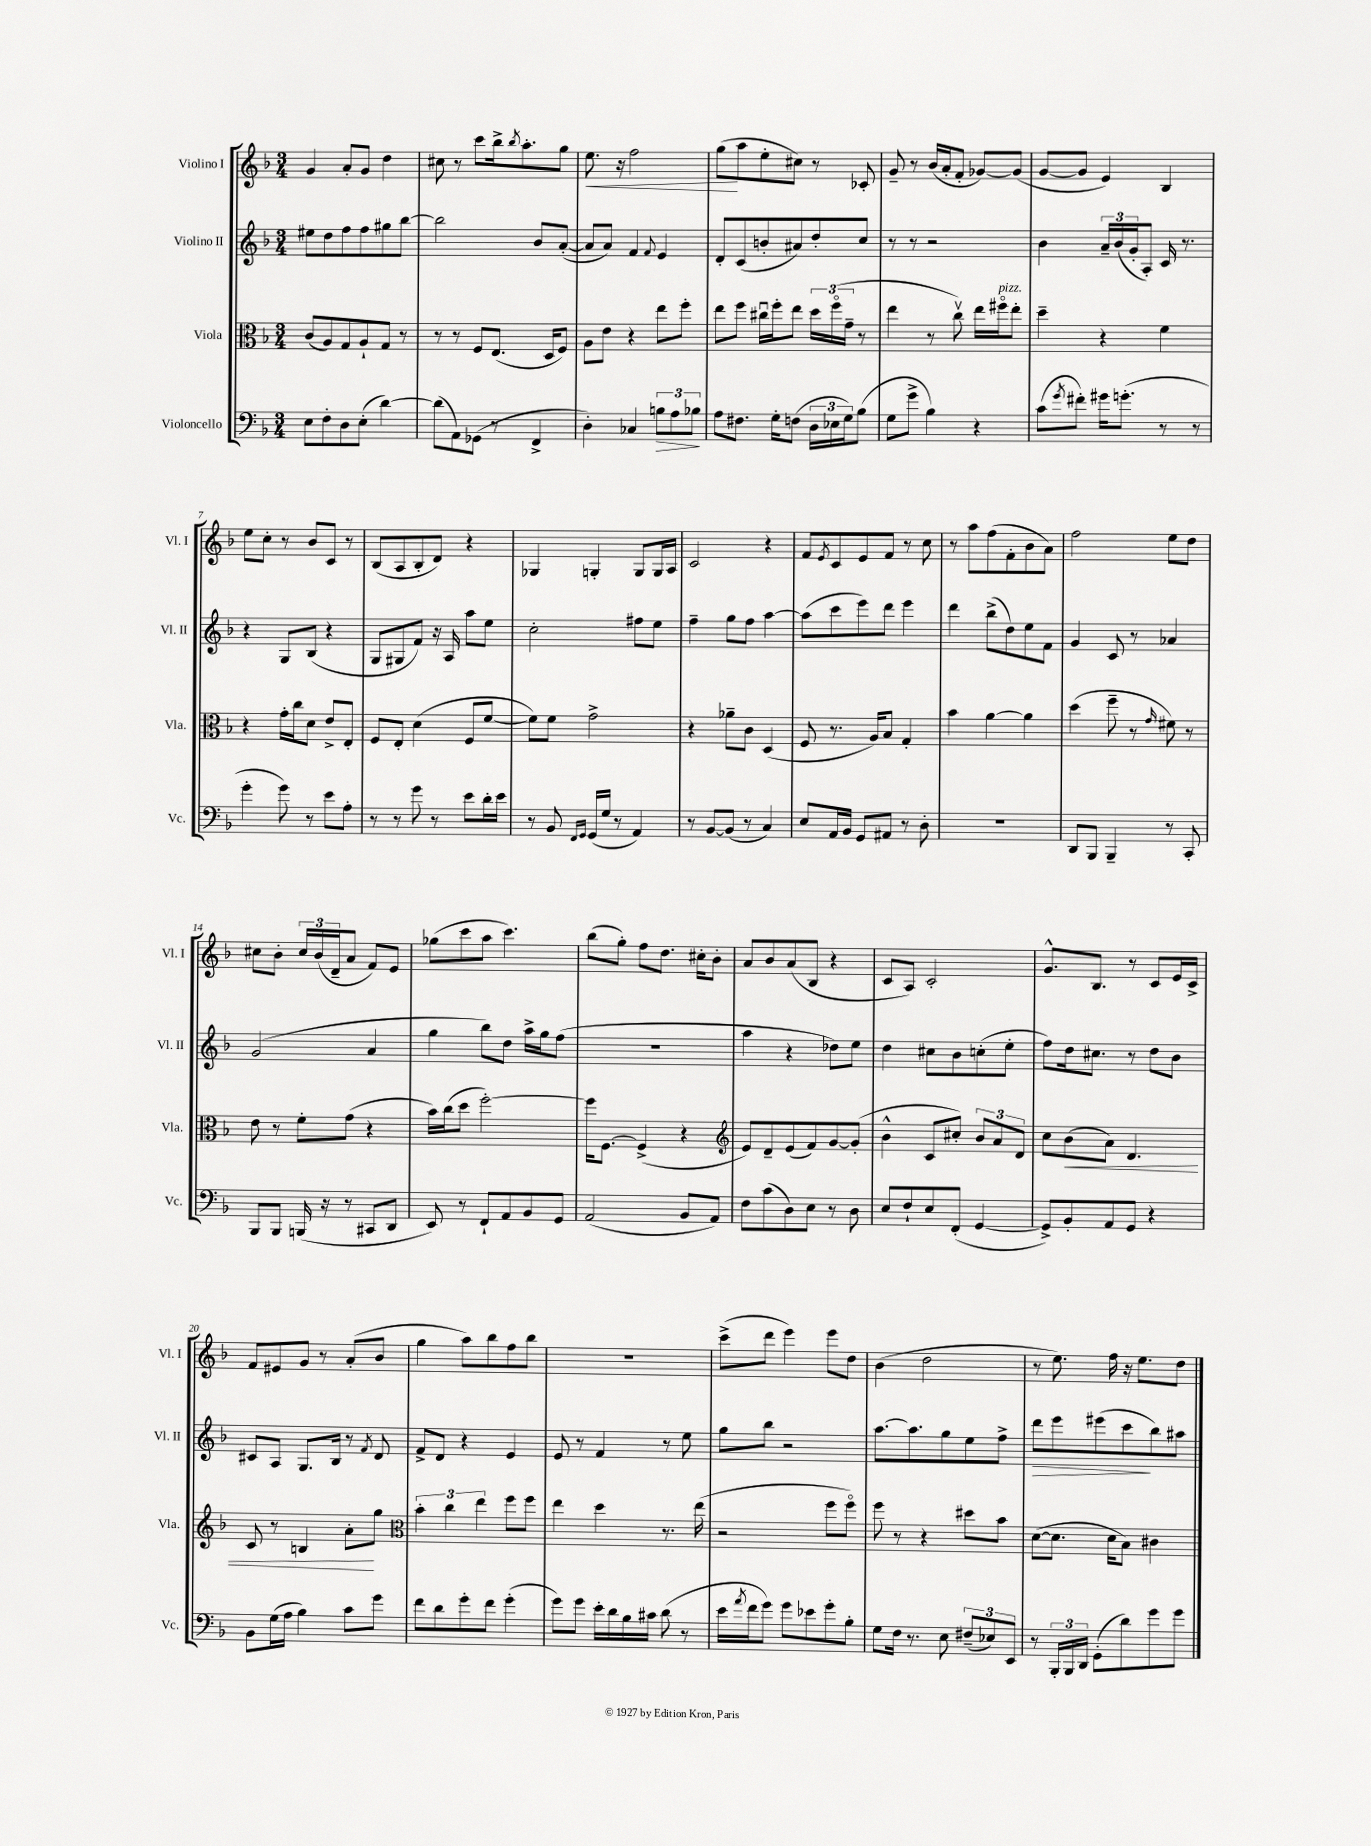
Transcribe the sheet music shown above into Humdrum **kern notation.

**kern	**dynam	**kern	**dynam	**kern	**dynam	**kern	**dynam
*part4	*part4	*part3	*part3	*part2	*part2	*part1	*part1
*staff4	*staff4	*staff3	*staff3	*staff2	*staff2	*staff1	*staff1
*I"Violoncello	*	*I"Viola	*	*I"Violino II	*	*I"Violino I	*
*I'Vc.	*	*I'Vla.	*	*I'Vl. II	*	*I'Vl. I	*
*clefF4	*	*clefC3	*	*clefG2	*	*clefG2	*
*k[b-]	*	*k[b-]	*	*k[b-]	*	*k[b-]	*
*M3/4	*	*M3/4	*	*M3/4	*	*M3/4	*
=1	=1	=1	=1	=1	=1	=1	=1
8E\L	.	(8c/L	.	8ee#X\L	.	4g/	.
8F'\	.	8A/)	.	8dd\	.	.	.
8D\	.	8G/	.	8ff\	.	8a'/L	.
(8E'\J	.	8A`/	.	8ff\	.	8g/J	.
[4d\)	.	8G/J	.	8gg#X\	.	4dd\	.
.	.	8r	.	[8bb-\J	.	.	.
=2	=2	=2	=2	=2	=2	=2	=2
(8d\L]	.	8r	.	2bb-\]	.	8cc#X\	.
8AA\)	.	8r	.	.	.	8r	.
(8GG-X\J	.	8F/L	.	.	.	8ccc\L	.
8r	.	(8.E/J	.	.	.	16bb-^\k	.
.	.	.	.	.	.	8qbb-/	.
.	.	.	.	.	.	8.aa'\	.
4FF^/	.	.	.	8b-/L	.	.	.
.	.	16D/KL	.	.	.	.	.
.	.	8F/J)	.	([8a'/J	.	8gg\J	.
=3	=3	=3	=3	=3	=3	=3	=3
!	!	!	!	!	!	!	!LO:HP:b
4D'\)	.	8A\L	.	8a/L]	.	8.ee\	<
.	.	8e\J	.	8a/J)	.	.	.
.	.	.	.	.	.	16r	.
4C-X/	.	4r	.	4f/	.	2ff\	.
.	.	.	.	8qqf/	.	.	.
!	!LO:HP:b	!	!	!	!	!	!
12Bn\L	>	8ee\L	.	4e/	.	.	.
12A\	.	.	.	.	.	.	.
.	.	8ff'\J	.	.	.	.	.
12B-X\J	.	.	.	.	.	.	.
.	]	.	.	.	.	.	.
=4	=4	=4	=4	=4	=4	=4	=4
8A\L	.	8ee\L	.	8d'/L	.	(8gg\L	.
8.F#X\J	.	8ff\J	.	(8c/	.	8aa\	[
.	.	16cc#Xu\LL	.	8bn'/	.	8ee'\	.
16G'\KL	.	16ff'\J	.	.	.	.	.
(8Fn\J	.	8ee\J	.	8a#X/)	.	8cc#X\J)	.
24D\LL	.	24dd\LL	.	8dd'/	.	8r	.
24E-X\	.	(24ff\	.	.	.	.	.
24G\J)	.	24g~\JJ	.	.	.	.	.
(8B-\J	.	8r	.	8cc/J	.	8c-X'/	.
=5	=5	=5	=5	=5	=5	=5	=5
8G\L	.	4ee\	.	8r	.	8g~/	.
8g^\J	.	.	.	8r	.	8r	.
4B-\)	.	8r	.	2r	.	(16b-/LL	.
.	.	.	.	.	.	16a'/J	.
.	.	8ccv\)	.	.	.	8f'/J	.
4r	.	16ee\LL	.	.	.	[8g-X/L)	.
!	!	!LO:TX:a:i:t=pizz.	!	!	!	!	!
.	.	16ff#X\J	.	.	.	.	.
.	.	8ee'\J	.	.	.	(8g-/J]	.
=6	=6	=6	=6	=6	=6	=6	=6
(8c\L	.	4dd~\	.	4b-\	.	[8g/L	.
8qg/	.	.	.	.	.	.	.
8f#X'\J)	.	.	.	.	.	8g/J]	.
16g#X\KL	.	4r	.	24a~/LL	.	4e/)	.
.	.	.	.	(24b-/	.	.	.
(8.gn'\J	.	.	.	.	.	.	.
.	.	.	.	24g'/J	.	.	.
.	.	.	.	8A'/J)	.	.	.
8r	.	4f\	.	16c/	.	4B-/	.
.	.	.	.	8.r	.	.	.
8r	.	.	.	.	.	.	.
!!LO:LB:g=z
=7	=7	=7	=7	=7	=7	=7	=7
4g'\	.	4r	.	4r	.	8ee\L	.
.	.	.	.	.	.	8cc'\J	.
8g\)	.	16g'\LL	.	8G/L	.	8r	.
.	.	16cc\J	.	.	.	.	.
8r	.	8d\J	.	(8B-/J	.	8b-/L	.
8e\L	.	8e^/L	.	4r	.	8c/J	.
8A'\J	.	8E'/J	.	.	.	8r	.
=8	=8	=8	=8	=8	=8	=8	=8
8r	.	8F/L	.	8G/L	.	(8B-/L	.
8r	.	8E'/J	.	8G#X/	.	8A/	.
8g\	.	(4d\	.	8f/J)	.	8B-'/	.
8r	.	.	.	16r	.	8d/J)	.
.	.	.	.	16A/	.	.	.
8e\L	.	8F/L	.	8aa\L	.	4r	.
16d'\L	.	[8f/J	.	8ee\J	.	.	.
16e\JJ	.	.	.	.	.	.	.
=9	=9	=9	=9	=9	=9	=9	=9
8r	.	8f\L])	.	2cc'\	.	4G-X/	.
8BB-/	.	8f\J	.	.	.	.	.
16qqFF/LL	.	.	.	.	.	.	.
16qqGG/JJ	.	.	.	.	.	.	.
(16GG/LL	.	2g^\	.	.	.	4Gn'/	.
16G/JJ	.	.	.	.	.	.	.
8r	.	.	.	.	.	.	.
4AA/)	.	.	.	8ff#X\L	.	8G/L	.
.	.	.	.	8ee\J	.	16G/L	.
.	.	.	.	.	.	16A/JJ	.
=10	=10	=10	=10	=10	=10	=10	=10
8r	.	4r	.	4ff~\	.	2c/	.
[8BB-/L	.	.	.	.	.	.	.
(8BB-/J]	.	8a-X~\L	.	8gg\L	.	.	.
8r	.	8c\J	.	8ff\J	.	.	.
4C/)	.	(4D/	.	[4aa\	.	4r	.
=11	=11	=11	=11	=11	=11	=11	=11
8E/L	.	8F/	.	(8aa\L]	.	8f/L	.
.	.	.	.	.	.	8qe/	.
16AA/L	.	8.r	.	8ccc\	.	8c/	.
16BB-/JJ	.	.	.	.	.	.	.
8GG/L	.	.	.	8eee\)	.	8e/	.
.	.	16A/KL)	.	.	.	.	.
8AA#X/J	.	8B-/J	.	8ddd\J	.	8f/J	.
8r	.	4G'/	.	4eee\	.	8r	.
8D'\	.	.	.	.	.	8cc\	.
=12	=12	=12	=12	=12	=12	=12	=12
2.r	.	4b-\	.	4ddd\	.	8r	.
.	.	.	.	.	.	8aa\L	.
.	.	[4a\	.	(8bb-^\L	.	(8ff\	.
.	.	.	.	8dd\)	.	8f'\	.
.	.	4a\]	.	8ee\	.	8b-\	.
.	.	.	.	8f\J	.	8a\J)	.
=13	=13	=13	=13	=13	=13	=13	=13
8DD/L	.	(4dd\	.	4g/	.	2ff\	.
8BBB-/J	.	.	.	.	.	.	.
4BBB-~/	.	8ff~\	.	8c/	.	.	.
.	.	8r	.	8r	.	.	.
.	.	16qqg/	.	.	.	.	.
8r	.	8f#X\)	.	4a-X/	.	8ee\L	.
8CC'/	.	8r	.	.	.	8dd\J	.
!!LO:LB:g=z
=14	=14	=14	=14	=14	=14	=14	=14
8BBB-/L	.	8e\	.	(2g/	.	8cc#X\L	.
8BBB-/J	.	8r	.	.	.	8b-'\J	.
(16BBBn/	.	8f'\L	.	.	.	24cc#/LL	.
.	.	.	.	.	.	(24b-/	.
16r	.	.	.	.	.	.	.
.	.	.	.	.	.	24d~/J	.
8r	.	(8g\J	.	.	.	8a/J	.
8CC#X/L	.	4r	.	4a/	.	8f/L)	.
8DD/J	.	.	.	.	.	8e/J	.
=15	=15	=15	=15	=15	=15	=15	=15
8EE/)	.	16b-\LL)	.	4gg\	.	(8gg-X\L	.
.	.	(16cc\J	.	.	.	.	.
8r	.	8dd\J	.	.	.	8ccc\	.
8FF`/L	.	[2ff'\)	.	8bb-\L)	.	8aa\J	.
8AA/	.	.	.	8dd\J	.	4.ccc\)	.
8BB-/	.	.	.	16aa^\LL	.	.	.
.	.	.	.	16gg\J	.	.	.
8GG/J	.	.	.	(8ff\J	.	.	.
=16	=16	=16	=16	=16	=16	=16	=16
(2AA/	.	16ff\KL]	.	2.r	.	(8bb-\L	.
.	.	[8.F\J	.	.	.	.	.
.	.	.	.	.	.	8gg'\J)	.
.	.	(4F^/]	.	.	.	8ff\L	.
.	.	.	.	.	.	8.dd\J	.
8BB-/L	.	4r	.	.	.	.	.
.	.	.	.	.	.	16cc#X'\KL	.
8AA/J)	.	.	.	.	.	8b-'\J	.
=17	=17	=17	=17	=17	=17	=17	=17
*	*	*clefG2	*	*	*	*	*
8F\L	.	8e/L)	.	4aa\	.	8a/L	.
(8c\	.	8d~/	.	.	.	8b-/	.
8D\)	.	(8e/	.	4r	.	(8a/	.
8E\J	.	8f/)	.	.	.	8B-/J	.
8r	.	[8g/	.	8dd-X\L)	.	4r	.
8D\	.	(8g'/J]	.	8ee\J	.	.	.
=18	=18	=18	=18	=18	=18	=18	=18
8E/L	.	4b-^^\	.	4dd\	.	8c/L	.
8F`/	.	.	.	.	.	8A/J)	.
8E/	.	8c/L	.	8cc#X\L	.	2c'/	.
(8FF'/J	.	8cc#X'/J)	.	8b-\	.	.	.
[4GG/	.	12b-/L	.	(8ccn'\	.	.	.
.	.	12a/	.	.	.	.	.
.	.	.	.	8ee'\J	.	.	.
.	.	12d/J	.	.	.	.	.
=19	=19	=19	=19	=19	=19	=19	=19
8GG^/L])	.	8cc\L	.	8ff\L)	.	8.g^^/L	.
!	!	!	!LO:HP:b	!	!	!	!
8BB-'/	.	(8b-\	<	16dd\k	.	.	.
.	.	.	.	8.cc#X\J	.	8.B-/J	.
8AA/	.	8a\J)	.	.	.	.	.
8GG/J	.	4.d/	.	8r	.	8r	.
4r	.	.	.	8dd\L	.	8c/L	.
.	.	.	.	8b-\J	.	16e/L	.
.	.	.	.	.	.	16c^/JJ	.
!!LO:LB:g=z
=20	=20	=20	=20	=20	=20	=20	=20
8BB-\L	.	8c/	.	8c#X/L	.	8f/L	.
(16G\L	.	8r	.	8A/J	.	8e#X/	.
16A\JJ	.	.	.	.	.	.	.
4B-\)	.	4Bn/	.	8.G/L	.	8g/J	.
.	.	.	.	.	.	8r	.
.	.	.	.	16B-/Jk	.	.	.
8c\L	.	8a'\L	.	8r	.	(8a'/L	.
.	.	.	.	8qf/	.	.	.
8g\J	.	8gg\J	[	8d/	.	8b-/J	.
=21	=21	=21	=21	=21	=21	=21	=21
*	*	*clefC3	*	*	*	*	*
8f\L	.	6b-'\	.	8f^/L	.	4gg\	.
8d\	.	.	.	8d/J	.	.	.
.	.	6cc\	.	.	.	.	.
8g'\	.	.	.	4r	.	8aa\L)	.
.	.	6ee\	.	.	.	.	.
8f\J	.	.	.	.	.	8bb-\	.
(4g'\	.	8ff\L	.	4e/	.	8ff\	.
.	.	8ff\J	.	.	.	8bb-\J	.
=22	=22	=22	=22	=22	=22	=22	=22
8g\L)	.	4ee\	.	8e/	.	2.r	.
8g\J	.	.	.	8r	.	.	.
16e'\LL	.	4dd\	.	4f/	.	.	.
16d\	.	.	.	.	.	.	.
16B-\	.	.	.	.	.	.	.
16c#X\JJ	.	.	.	.	.	.	.
(8d\	.	8.r	.	8r	.	.	.
8r	.	.	.	8ee\	.	.	.
.	.	(16ee\	.	.	.	.	.
=23	=23	=23	=23	=23	=23	=23	=23
16e\LL	.	2r	.	8gg\L	.	(8ccc^\L	.
8qa/	.	.	.	.	.	.	.
16f\J	.	.	.	.	.	.	.
8g\J)	.	.	.	8bb-\J	.	8ddd\J	.
8g\L	.	.	.	2r	.	4eee\)	.
8e-X\	.	.	.	.	.	.	.
8g'\	.	8ff\L	.	.	.	8eee\L	.
8B-'\J	.	8ff\J)	.	.	.	8dd\J	.
=24	=24	=24	=24	=24	=24	=24	=24
8G\L	.	8ff\	.	[8.aa\L	.	(4b-\	.
16F\Jk	.	8r	.	.	.	.	.
8.r	.	.	.	8.aa\]	.	.	.
.	.	4r	.	.	.	2dd\	.
8E\	.	.	.	8gg\	.	.	.
(12F#X~/L	.	8dd#X\L	.	8ee\	.	.	.
12E-X/)	.	.	.	.	.	.	.
.	.	8b-\J	.	8ff^\J	.	.	.
12EE/J	.	.	.	.	.	.	.
=25	=25	=25	=25	=25	=25	=25	=25
!	!	!	!	!	!LO:HP:b	!	!
8r	.	([8d\L	.	8ddd\L	>	8r	.
24BBB-'/LL	.	8.d\J]	.	8eee\	.	8.ee\)	.
24BBB-/	.	.	.	.	.	.	.
24DD/JJ	.	.	.	.	.	.	.
(8GG'\L	.	.	.	(8eee#X\	.	.	.
.	.	16d\KL	.	.	.	16ff\	.
8d\)	.	8B-\J)	.	8ccc\	.	16r	.
.	.	.	.	.	.	8.ee\L	.
8g\	.	4c#X\	.	8bb-\)	]	.	.
8g\J	.	.	.	8aa#X\J	.	8dd\J	.
==	==	==	==	==	==	==	==
*-	*-	*-	*-	*-	*-	*-	*-
